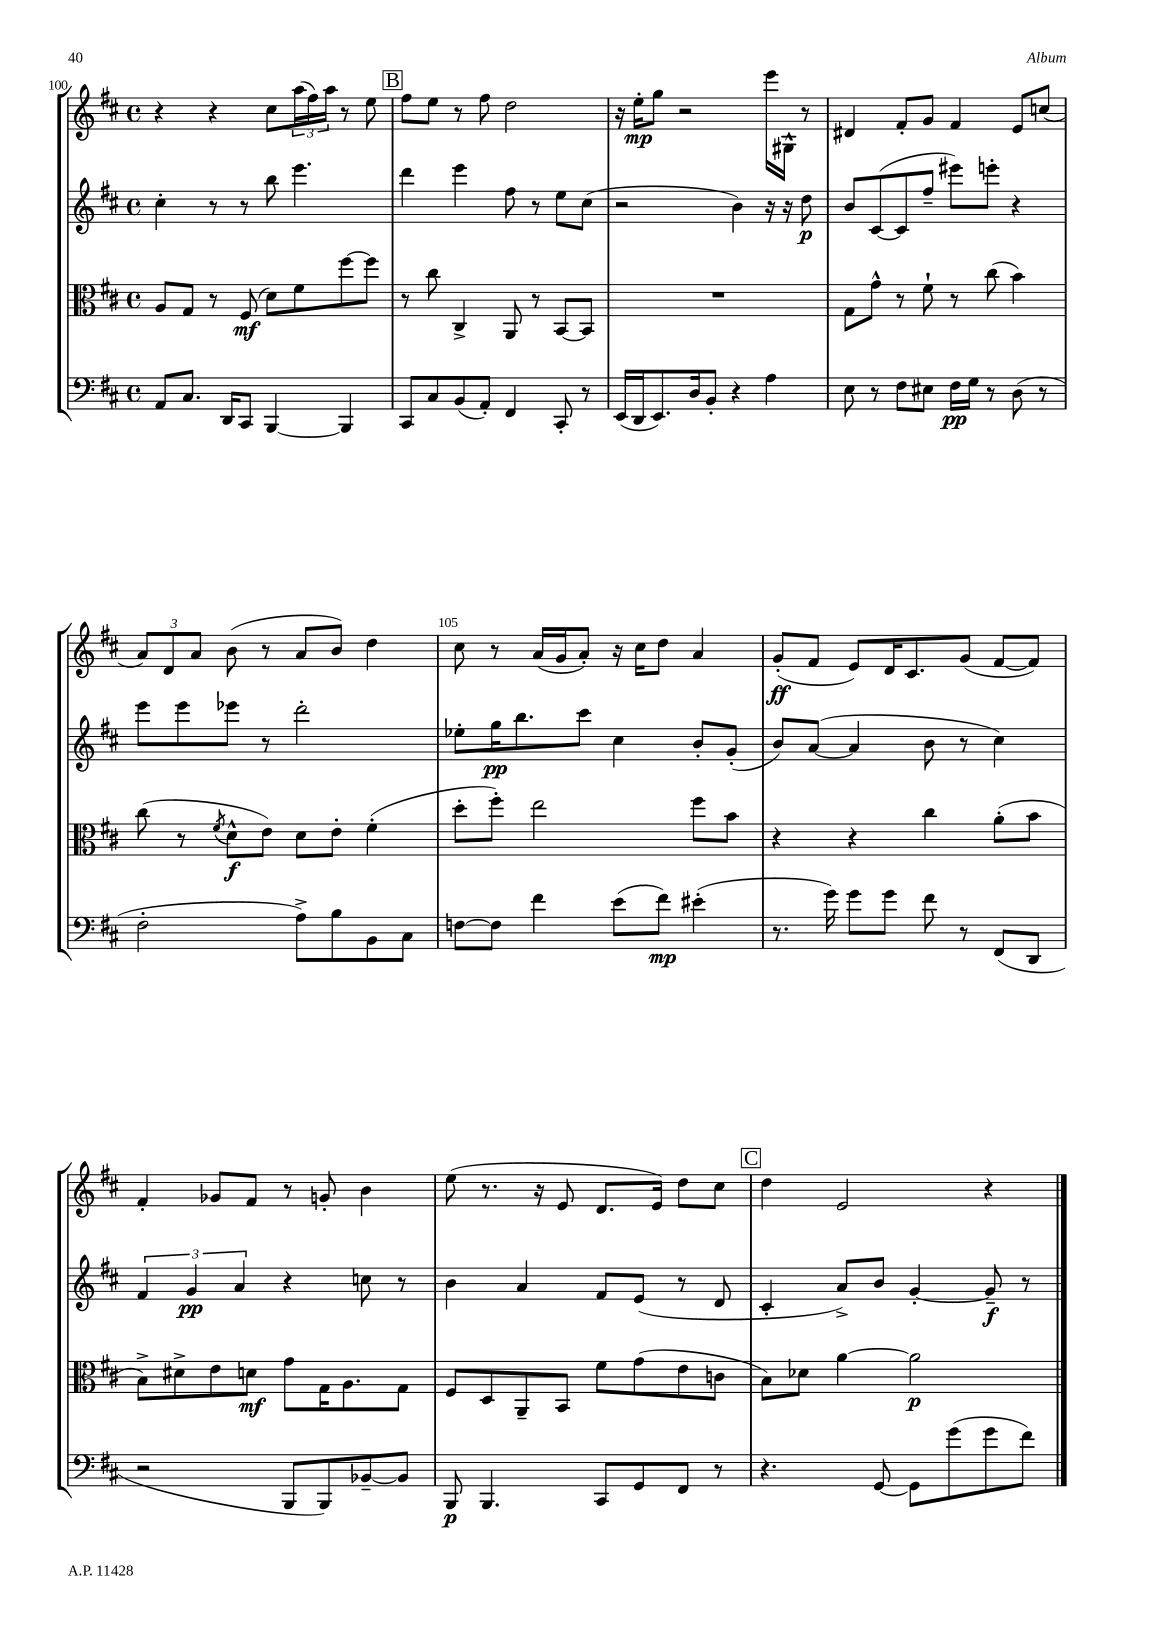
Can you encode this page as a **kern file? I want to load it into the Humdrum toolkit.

**kern	**kern	**kern	**kern
*staff4	*staff3	*staff2	*staff1
*clefF4	*clefC3	*clefG2	*clefG2
*k[f#c#]	*k[f#c#]	*k[f#c#]	*k[f#c#]
*M4/4	*M4/4	*M4/4	*M4/4
*met(c)	*met(c)	*met(c)	*met(c)
8AA/L	8A/L	4cc#'\	4r
8.C#/J	8G/J	.	.
.	8r	8r	4r
16DD/LK	.	.	.
8CC#/J	(8F#/	8r	.
[4BBB/	8d\L)	8bb\	8cc#\L
.	8f#\	4.eee\	(24aa\L
.	.	.	24ff#\)
.	.	.	24aa\JJ
4BBB/]	[8ff#\	.	8r
.	8ff#\]J	.	8ee\
=	=	=	=
8CC#/L	8r	4ddd\	8ff#\L
8C#/	8cc#\	.	8ee\J
(8BB/	4C#^/	4eee\	8r
8AA'/J)	.	.	8ff#\
4FF#/	8AA/	8ff#\	2dd\
.	8r	8r	.
8CC#'/	[8BB/L	8ee\L	.
8r	8BB/]J	(8cc#\J	.
=	=	=	=
(16EE/LL	1r	2r	16r
16DD/J	.	.	16ee'\LK
8.EE/)	.	.	8gg\J
.	.	.	2r
16D/k	.	.	.
8BB'/J	.	.	.
4r	.	4b\)	.
4A\	.	16r	16eee\LL
.	.	16r	16G#^^\JJ
.	.	8dd\	8r
=	=	=	=
8E\	8G\L	8b/L	4d#/
8r	8g^^\J	([8c#/	.
8F#\L	8r	8c#/]	8f#'/L
8E#\J	8f#`\	8ff#~/J	8g/J
16F#\LL	8r	8eee#\L)	4f#/
16G\JJ	.	.	.
8r	(8cc#\	8eee'\J	.
(8D\	4b\)	4r	8e/L
8r	.	.	(8cc/J
=	=	=	=
2F#'\	(8cc#\	8eee\L	12a/L)
.	.	.	12d/
.	8r	8eee\	.
.	.	.	12a/J
.	8qf#/	.	.
.	8d^^\L	8eee-\J	(8b\
.	8e\J)	8r	8r
8A^\L)	8d\L	2ddd'\	8a/L
8B\	8e'\J	.	8b/J)
8BB\	(4f#'\	.	4dd\
8C#\J	.	.	.
=	=	=	=
[8F\L	8dd'\L	8ee-'\L	8cc#\
8F\]J	8ff#'\J)	16gg\K	8r
.	.	8.bb\	.
4f#\	2ee\	.	(16a/LL
.	.	.	16g/J
.	.	8ccc#\J	8a'/J)
(8e\L	.	4cc#\	16r
.	.	.	16cc#\LK
8f#\J)	.	.	8dd\J
(4e#'\	8ff#\L	8b'/L	4a/
.	8b\J	(8g'/J	.
=	=	=	=
8.r	4r	8b/L)	(8g'/L
.	.	([8a/J	8f#/J
16g\)	.	.	.
8g\L	4r	4a/]	8e/L)
8g\J	.	.	16d/K
.	.	.	8.c#/
8f#\	4cc#\	8b\	.
8r	.	8r	(8g/J
(8FF#/L	(8a'\L	4cc#\)	[8f#/L
8DD/J	8b\J	.	8f#/]J)
=	=	=	=
2r	8B^\L)	6f#/	4f#'/
.	8d#^\	.	.
.	.	6g/	.
.	8e\	.	8g-/L
.	.	6a/	.
.	8d\J	.	8f#/J
8BBB/L	8g\L	4r	8r
8BBB/)	16G\K	.	8g'/
.	8.A\	.	.
[8BB-~/	.	8cc\	4b\
8BB-/]J	8G\J	8r	.
=	=	=	=
8BBB/	8F#/L	4b\	(8ee\
4.BBB/	8D/	.	8.r
.	8AA~/	4a/	.
.	.	.	16r
.	8BB/J	.	8e/
8CC#/L	8f#\L	8f#/L	8.d/L
8GG/	(8g\	(8e/J	.
.	.	.	16e/Jk)
8FF#/J	8e\	8r	8dd\L
8r	8c\J	8d/	8cc#\J
=	=	=	=
4.r	8B\L)	4c#'/	4dd\
.	8d-\J	.	.
.	[4a\	8a^/L)	2e/
[8GG/	.	8b/J	.
8GG\]L	2a\]	[4g'/	.
(8g\	.	.	.
8g\	.	8g~/]	4r
8f#\J)	.	8r	.
==	==	==	==
*-	*-	*-	*-
